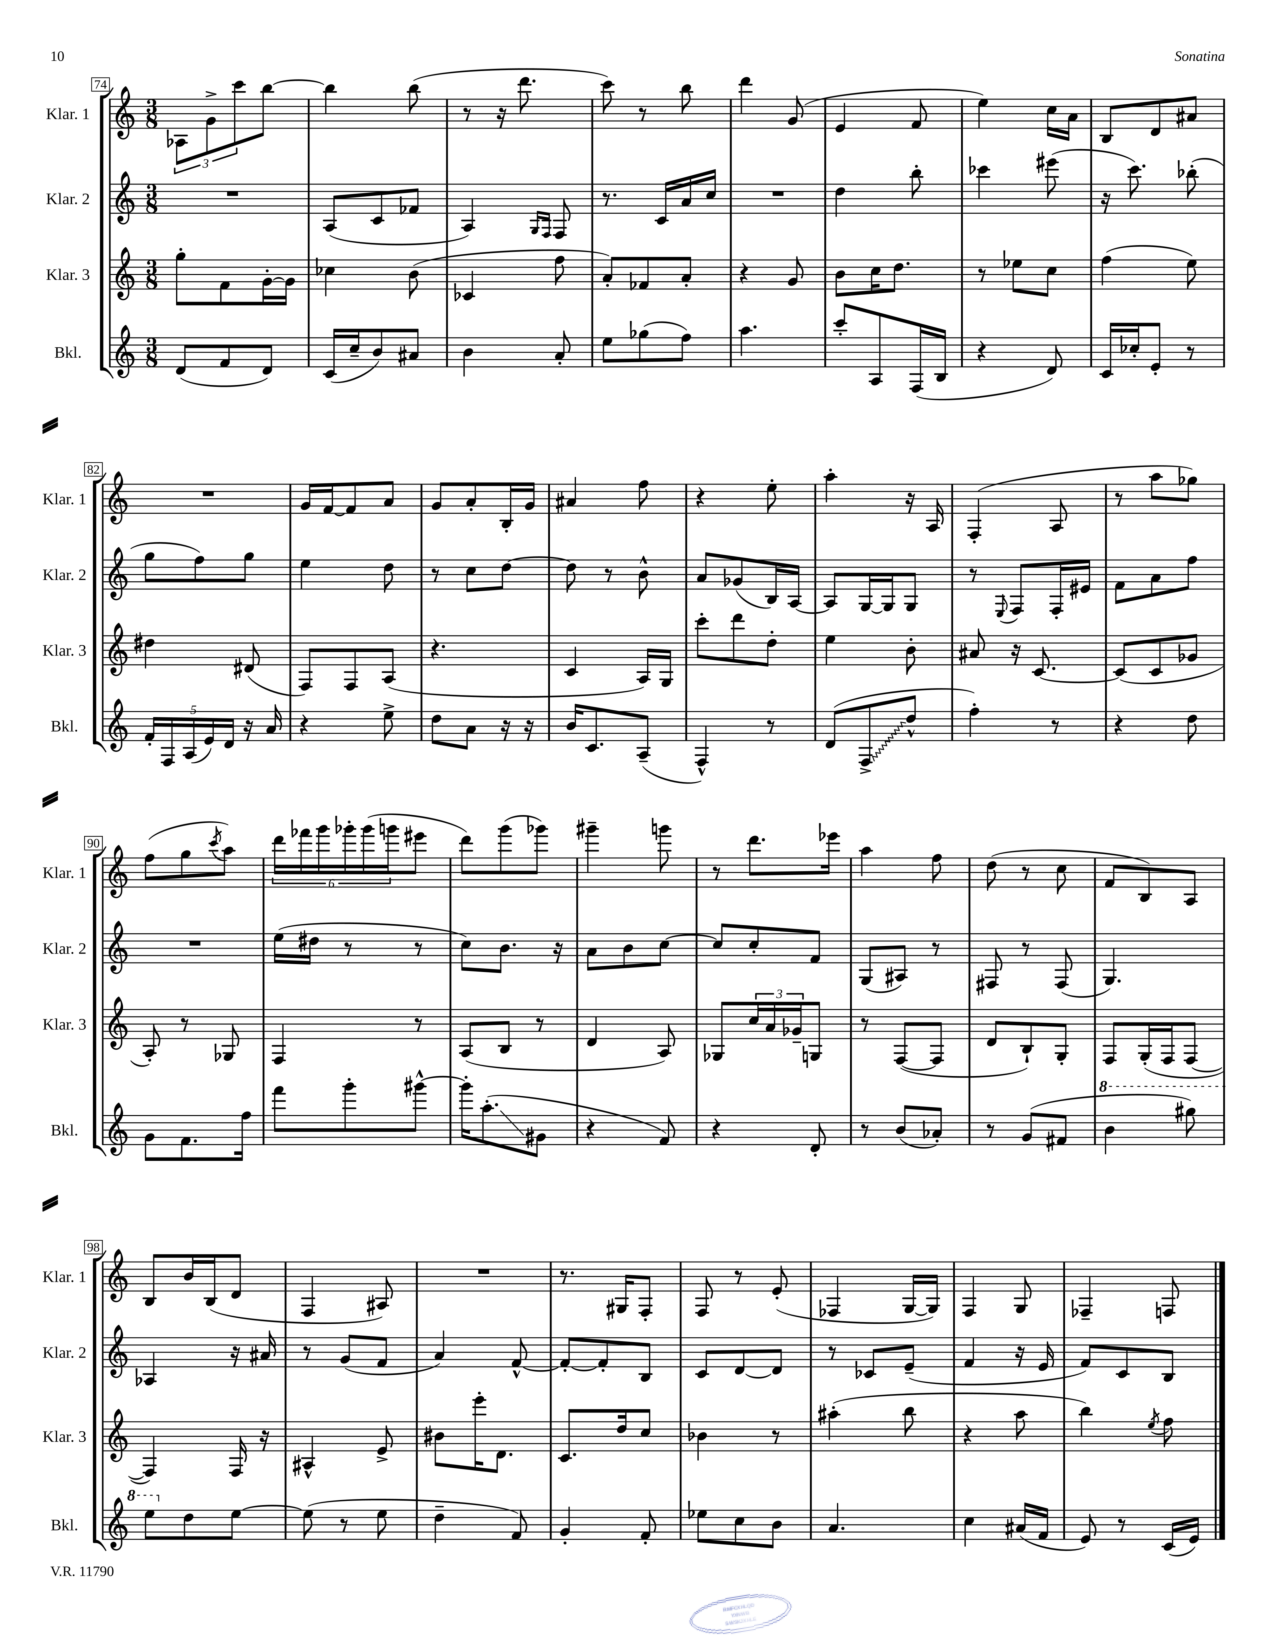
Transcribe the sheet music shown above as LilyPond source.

<<
\new StaffGroup <<
\new Staff = "s0" \with { instrumentName = "Klar. 1" shortInstrumentName = "Klar. 1" } {
    \clef treble \key c \major \numericTimeSignature \time 3/8
    \tuplet 3/2 { aes8 g'8-> c'''8 } b''8~ |
    b''4 b''8( |
    r8 r16 d'''8. |
    c'''8) r8 b''8 |
    d'''4 g'8( |
    e'4 f'8 |
    e''4) c''16 a'16 |
    b8 d'8 ais'8 |
    R4. |
    g'16 f'16~ f'8 a'8 |
    g'8 a'8-. b16-. g'16 |
    ais'4 f''8 |
    r4 e''8-. |
    a''4-. r16 a16 |
    f4-.( a8 |
    r8 a''8 ges''8) |
    f''8( g''8 \acciaccatura { c'''8 } a''8) |
    \tuplet 6/4 { d'''16 fes'''16 g'''16 ges'''16-. ges'''16( g'''16 } eis'''8 |
    d'''8) g'''8( ges'''8) |
    gis'''4-- g'''8 |
    r8 d'''8. ees'''16 |
    a''4 f''8 |
    d''8( r8 c''8 |
    f'8 b8) a8 |
    b8 b'16 b16( d'8 |
    f4 ais8) |
    R4. |
    r8. gis16 f8-. |
    f8 r8 e'8-.( |
    fes4 g16~ g16) |
    f4 g8 |
    fes4-- f8 \bar "|." |
}
\new Staff = "s1" \with { instrumentName = "Klar. 2" shortInstrumentName = "Klar. 2" } {
    \clef treble \key c \major \numericTimeSignature \time 3/8
    R4. |
    a8( c'8 fes'8 |
    a4) \grace { g16 f16 } f8 |
    r8. c'16 a'16 c''16 |
    R4. |
    d''4 b''8-. |
    ces'''4 eis'''8( |
    r16 c'''8.) bes''8-.( |
    g''8 f''8) g''8 |
    e''4 d''8 |
    r8 c''8 d''8~ |
    d''8 r8 b'8-^ |
    a'8 ges'8( b16) a16~ |
    a8 g16~ g16 g8 |
    r8 \appoggiatura { e8 } f8 f16-. eis'16 |
    f'8 a'8 f''8 |
    R4. |
    e''16( dis''16 r8 r8 |
    c''8) b'8. r16 |
    a'8 b'8 c''8~ |
    c''8 c''8-. f'8 |
    g8( ais8) r8 |
    fis8 r8 fis8( |
    g4.) |
    aes4 r16 ais'16 |
    r8 g'8( f'8 |
    a'4) f'8~-^ |
    f'8~-. f'8-. b8 |
    c'8 d'8~ d'8 |
    r8 ces'8 e'8--( |
    f'4 r16 e'16 |
    f'8) c'8 b8 \bar "|." |
}
\new Staff = "s2" \with { instrumentName = "Klar. 3" shortInstrumentName = "Klar. 3" } {
    \clef treble \key c \major \numericTimeSignature \time 3/8
    g''8-. f'8 g'16~-. g'16 |
    ces''4 b'8( |
    ces'4 f''8 |
    a'8-.) fes'8 a'8-. |
    r4 g'8 |
    b'8 c''16 d''8. |
    r8 ees''8 c''8 |
    f''4( e''8) |
    dis''4 dis'8( |
    f8) f8 a8( |
    r4. |
    c'4 a16) g16 |
    c'''8-. d'''8 d''8-. |
    e''4 b'8-. |
    ais'8 r16 c'8.~ |
    c'8( c'8 ges'8 |
    a8-.) r8 ges8 |
    f4 r8 |
    a8( b8 r8 |
    d'4 a8) |
    ges8 \tuplet 3/2 { c''16 a'16 ges'16-- } g8 |
    r8 f8~( f8 |
    d'8 b8-!) g8-. |
    f8 g16-.( f16 f8~ |
    f4) f16 r16 |
    ais4-^ e'8-> |
    bis'8 e'''16-. d'8. |
    c'8. d''16 c''8 |
    bes'4 r8 |
    ais''4-.( b''8 |
    r4 a''8 |
    b''4) \acciaccatura { e''8 } f''8 \bar "|." |
}
\new Staff = "s3" \with { instrumentName = "Bkl." shortInstrumentName = "Bkl." } {
    \clef treble \key c \major \numericTimeSignature \time 3/8
    d'8( f'8 d'8) |
    c'16( c''16-- b'8) ais'8 |
    b'4 a'8-. |
    e''8 ges''8( f''8) |
    a''4. |
    c'''8-. a8 f16( b16 |
    r4 d'8) |
    c'16 ces''16-. e'8-. r8 |
    \tuplet 5/4 { f'16-. f16 a16( e'16) d'16 } r16 a'16 |
    r4 e''8-> |
    d''8 a'8 r16 r16 |
    b'16 c'8. a8--( |
    f4-^) r8 |
    d'8( \once \override Glissando.style = #'zigzag f8->\glissando d''8-^ |
    f''4-.) r8 |
    r4 d''8 |
    g'8 f'8. f''16 |
    f'''8 g'''8-. gis'''8~-^ |
    gis'''16-. a''8.-.\glissando( gis'8 |
    r4 f'8) |
    r4 d'8-. |
    r8 b'8( aes'8-.) |
    r8 g'8( fis'8 |
    \ottava #1 b''4 gis'''8) |
    e'''8 \ottava #0 d''8 e''8~ |
    e''8( r8 e''8 |
    d''4-- f'8) |
    g'4-. f'8-. |
    ees''8 c''8 b'8 |
    a'4. |
    c''4 ais'16( f'16 |
    e'8) r8 c'16( e'16) \bar "|." |
}
>>
>>
\layout { \context { \Score currentBarNumber = #74 \override BarNumber.stencil = #(make-stencil-boxer 0.1 0.3 ly:text-interface::print) } }
